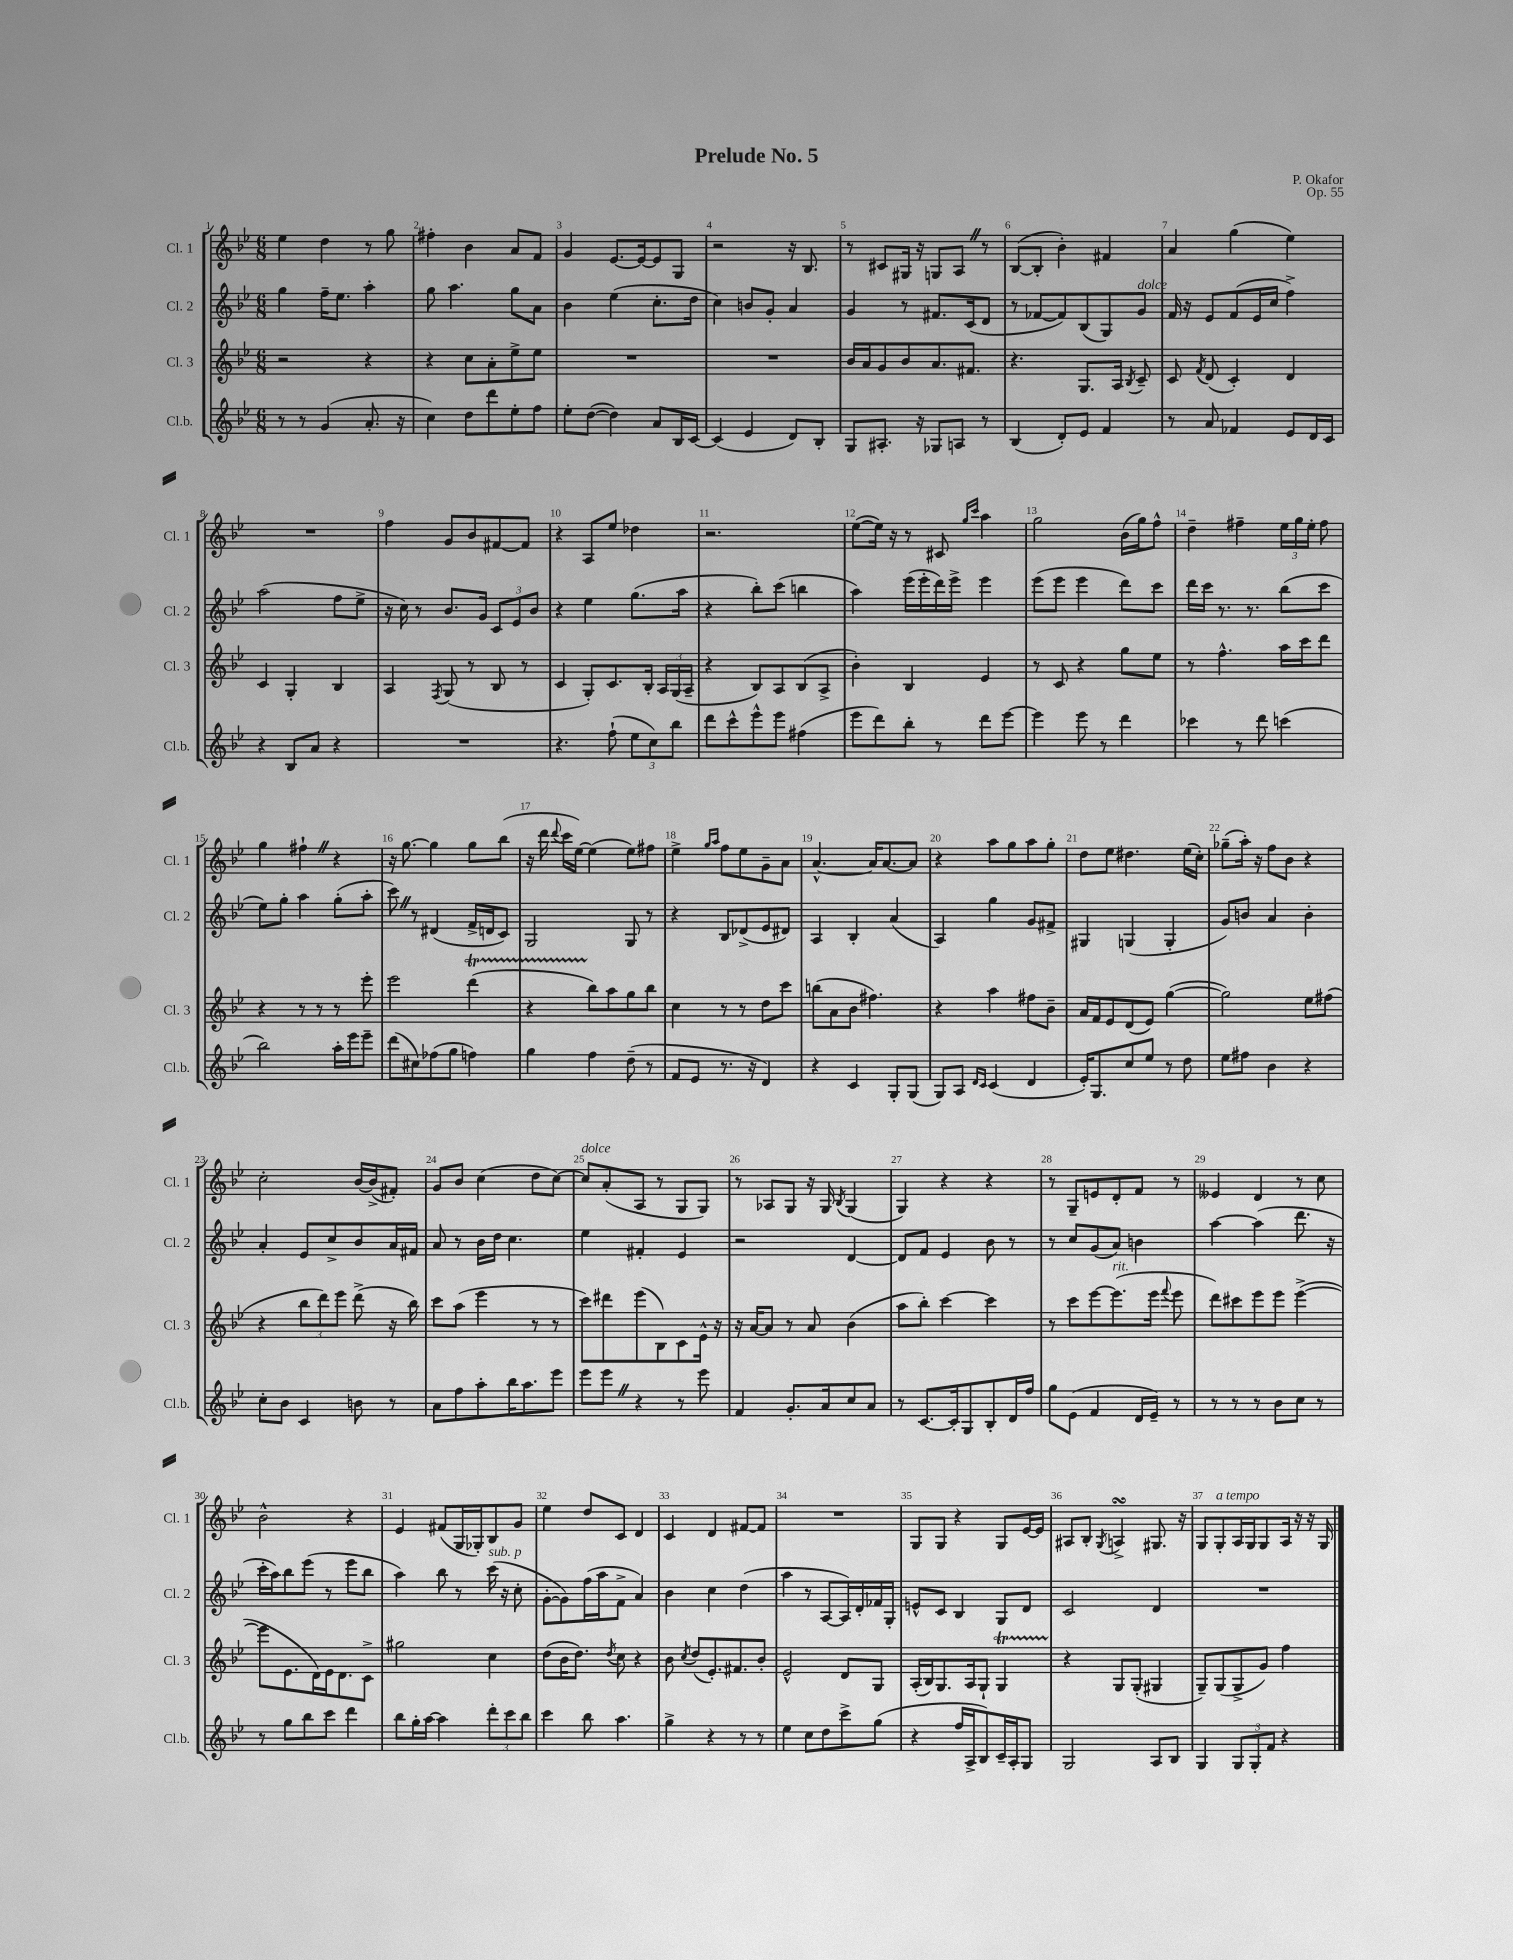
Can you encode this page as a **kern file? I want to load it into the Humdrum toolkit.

**kern	**kern	**kern	**kern
*part4	*part3	*part2	*part1
*staff4	*staff3	*staff2	*staff1
*I"Cl.b.	*I"Cl. 3	*I"Cl. 2	*I"Cl. 1
*I'Cl.b.	*I'Cl. 3	*I'Cl. 2	*I'Cl. 1
*clefG2	*clefG2	*clefG2	*clefG2
*k[b-e-]	*k[b-e-]	*k[b-e-]	*k[b-e-]
*M6/8	*M6/8	*M6/8	*M6/8
=1	=1	=1	=1
8r	2r	4gg\	4ee-\
8r	.	.	.
(4g/	.	16ff~\KL	4dd\
.	.	8.ee-\J	.
8.a'/	4r	4aa'\	8r
.	.	.	8gg\
16r	.	.	.
=2	=2	=2	=2
4cc\)	4r	8gg\	4ff#X'\
.	.	4.aa\	.
8dd\L	8cc\L	.	4b-\
8ddd\	8a'\	.	.
8ee-'\	8ee-^\	8gg\L	8a/L
8ff\J	8ee-\J	8a\J	8f/J
=3	=3	=3	=3
8ee-'\L	2.r	4b-\	4g/
([8dd\J	.	.	.
4dd\])	.	(4ee-\	[8.e-/L
.	.	.	16e-/k_
8a/L	.	8.cc'\L	8e-/]
16B-/L	.	.	8G/J
[16c/JJ	.	16dd\Jk	.
=4	=4	=4	=4
(4c/]	2.r	4cc\)	2r
4e-/	.	8bn/L	.
.	.	8g'/J	.
8d/L)	.	4a/	16r
.	.	.	8.B-/
8B-'/J	.	.	.
=5	=5	=5	=5
8G/L	16b-/LL	4g/	8r
.	16a/J	.	.
8.A#X'/J	8g/	.	8c#X/L
.	8b-/	8r	16G#X/Jk
16r	.	.	16r
8G-X/L	8.a/	8.f#X/L	8Gn/L
8An/J	.	.	8AZ/J
.	8.f#X/J	(16c/k	.
8r	.	8d/J	8r
=6	=6	=6	=6
(4B-/	4.r	8r	([8B-/L
.	.	[8f-X/L	8B-'/J]
8d'/L)	.	8f-/])	4b-'\)
8e-/J	8.G/L	(8B-/	.
4f/	.	8G/)	4f#X/
.	16A/Jk	.	.
.	8qB-/	.	.
!	!	!LO:TX:a:i:t=dolce	!
.	8c~/	8g/J	.
=7	=7	=7	=7
8r	8c/	16f/	4a/
.	.	16r	.
.	8qf/	.	.
8a/	(8d/	8e-/L	.
4f-X/	4c'/)	(8f/	(4gg\
.	.	16e-/L	.
.	.	16cc/JJ	.
8e-/L	4d/	4ff^\)	4ee-\)
16d/L	.	.	.
16c/JJ	.	.	.
!!LO:LB:g=z
=8	=8	=8	=8
4r	4c/	(2aa\	2.r
8B-/L	4G'/	.	.
8a/J	.	.	.
4r	4B-/	8ff\L	.
.	.	8ee-^\J	.
=9	=9	=9	=9
2.r	4A/	16r	4ff\
.	.	16cc\)	.
.	.	8r	.
.	8qF/	.	.
.	(8G/	8.b-/L	8g/L
.	8r	.	8b-/
.	.	16g/Jk	.
.	8B-/	12c/L	[8f#X/
.	.	12e-/	.
.	8r	.	8f#/J]
.	.	12b-/J	.
=10	=10	=10	=10
4.r	4c/	4r	4r
.	8G'/L)	4ee-\	8A/L
(8ff`\	8.c/	.	8ee-/J
12ee-\L	.	(8.gg\L	4dd-X\
.	16B-'/Jk	.	.
12cc\)	.	.	.
.	24A/LL	.	.
12bb-\J	(24G/	.	.
.	.	16aa\Jk	.
.	24A~/JJ	.	.
=11	=11	=11	=11
8ddd\L	4r	4r	2.r
8ccc^^\	.	.	.
8eee-^^\	8B-/L)	8bb-'\L)	.
8eee-\J	8A/	(8ccc\J	.
(4ff#X\	(8B-/	4bbn\	.
.	8A^/J	.	.
=12	=12	=12	=12
8eee-\L	4b-'\)	4aa\)	([8ee-\L
8ddd\)	.	.	16ee-\Jk])
.	.	.	16r
8bb-'\J	4B-/	(16eee-\LL	8r
.	.	16eee-'\	.
8r	.	16ddd\)	8c#X/
.	.	16eee-^\JJ	.
.	.	.	16qqgg/LL
.	.	.	16qqccc/JJ
8ddd\L	4e-/	4eee-\	4aa\
[8eee-\J	.	.	.
=13	=13	=13	=13
4eee-\]	8r	(8eee-\L	2gg\
.	8c/	8eee-\J	.
8eee-\	4r	4eee-\	.
8r	.	.	.
4ddd\	8gg\L	8ddd\L)	(16b-\LL
.	.	.	16gg\J)
.	8ee-\J	8ccc\J	8ff^^\J
=14	=14	=14	=14
4ccc-X\	8r	16ddd\LL	4dd~\
.	.	16ccc\JJ	.
.	4.ff^^\	8.r	.
8r	.	.	4ff#X~\
.	.	8.r	.
8ddd\	.	.	.
(4cccn\	16aa\LL	(8bb-\L	24ee-\LL
.	.	.	24gg\
.	16ccc\J	.	.
.	.	.	24ee-'\JJ
.	8ddd\J	8ccc\J	8ff#\
!!LO:LB:g=z
=15	=15	=15	=15
2bb-\)	4r	8ee-\L)	4gg\
.	.	8gg'\J	.
.	8r	4aa\	4ff#X`Z\
.	8r	.	.
16aa'\LL	8r	(8gg'\L	4r
16eee-\J	.	.	.
8eee-~\J	8eee-'\	8aa'\J	.
=16	=16	=16	=16
(8ddd\L	2eee-\	8cccZ\)	16r
.	.	.	[8.gg\
8cc#X\)	.	8r	.
(8ff-X\	.	(4d#X/	4gg\]
8gg\J	.	.	.
4ffn\)	(4dddt\	16f^/LL	8gg\L
.	.	16dn/J	.
.	.	8c/J)	(8bb-\J
=17	=17	=17	=17
4gg\	4r	2G/	16r
.	.	.	16ddd\
.	.	.	8qqddd/
.	.	.	16ccc\LL
.	.	.	[16ee-\JJ)
4ff\	8bb-\L)	.	(4ee-\]
.	8aa\	.	.
(8dd~\	8gg\	8G/	8ee-\L)
8r	8bb-\J	8r	8ff#X\J
=18	=18	=18	=18
8f/L	4cc\	4r	4ee-^\
8e-/J	.	.	.
.	.	.	16qqgg/LL
.	.	.	16qqaa/JJ
8.r	8r	8B-/L	8ff\L
.	8r	(8d-X^/	8ee-\
16r	.	.	.
4d/)	8dd\L	8e-/	8g~\
.	8ccc\J	8d#X/J)	8a\J
=19	=19	=19	=19
4r	(8bbn\L	4A/	[4.a^^/
.	8a\	.	.
4c/	8b-\J	4B-'/	.
.	4.ff#X\)	.	16a/KL]
.	.	.	[8.a/
8G'/L	.	(4a/	.
(8G/J	.	.	8a/J]
=20	=20	=20	=20
8G/L)	4r	4A/)	4r
8A/J	.	.	.
16qqd/LL	.	.	.
16qqc/JJ	.	.	.
(4c/	4aa\	4gg\	8aa\L
.	.	.	8gg\
4d/	8ff#X\L	8g/L	8aa\
.	8b-~\J	8f#X^/J	8gg'\J
=21	=21	=21	=21
16e-'/KL)	16a/LL	4G#X/	8dd\L
8.G/	16f/J	.	.
.	8e-/	.	8ee-\J
8cc/	(8d/	(4Gn/	4.dd#X\
8ee-/J	8e-/J)	.	.
8r	([4gg\	4G'/	.
8dd\	.	.	(16ee-\LL
.	.	.	16cc'\JJ)
=22	=22	=22	=22
8ee-\L	2gg\])	8g/L)	(8gg-X~\L
8ff#X\J	.	8bn/J	16aa'\Jk)
.	.	.	16r
4b-\	.	4a/	8ff\L
.	.	.	8b-\J
4r	8ee-\L	4b'\	4r
.	(8ff#X\J	.	.
!!LO:LB:g=z
=23	=23	=23	=23
8cc'\L	4r	4a'/	2cc'\
8b-\J	.	.	.
4c/	12bb-\L	8e-/L	.
.	12ddd\)	.	.
.	.	8cc^/	.
.	12eee-\J	.	.
8bn\	(8ddd^\	8b-/	[16b-/LL
.	.	.	(16b-^/J]
8r	16r	16a/L	8f#X'/J)
.	16bb-\)	16f#X/JJ	.
=24	=24	=24	=24
8a\L	8ccc\L	8a/	8g/L
8ff\	(8aa\J	8r	8b-/J
8aa'\	4eee-\	16b-\LL	(4cc\
.	.	16dd\JJ	.
16bb-\K	.	4.cc\	.
8.aa\	.	.	.
.	8r	.	8dd\L
8eee-\J	8r	.	[8cc\J)
=25	=25	=25	=25
!	!	!	!LO:TX:a:i:t=dolce
8eee-\L	8ccc\L)	4ee-\	8cc/L]
8eee-Z\J	8ddd#X\	.	(8a'/
4r	(8eee-\	4f#X'/	8A/J
.	8B-\)	.	8r
8r	8c\	4e-/	8G/L
8eee-\	16e-^^\Jk	.	8G/J)
.	16r	.	.
=26	=26	=26	=26
4f/	16r	2r	8r
.	[16a/KL	.	.
.	8a/J]	.	8A-X/L
8.g'/L	8r	.	8G/J
.	8a/	.	16r
16a/k	.	.	16G/
.	.	.	8qB-/
8cc/	(4b-\	[4d/	(4G/
8a/J	.	.	.
=27	=27	=27	=27
8r	8aa\L	8d/L]	4G/)
[8.c/L	8bb-'\J)	8f/J	.
.	[4ccc\	4e-/	4r
16c'/k]	.	.	.
8G/	.	.	.
8B-'/	4ccc\]	8b-\	4r
16d/L	.	8r	.
16ff/JJ	.	.	.
=28	=28	=28	=28
8gg\L	8r	8r	8r
(8e-\J	8ccc\L	8cc/L	8G~/L
4f/	[8eee-\	(8g/	8en/
!	!LO:TX:a:i:t=rit.	!	!
.	(8.eee-\]	8a/J)	8d'/
16d/LL	.	4bn\	8f/J
16e-~/JJ)	16eee-\Jk	.	.
.	8qqfff/	.	.
8r	8eee-\	.	8r
=29	=29	=29	=29
8r	8ddd\L)	[4aa\	4e--X/
8r	8ccc#X\	.	.
8r	8eee-\	(4aa\]	4d/
8b-\L	8eee-\J	.	.
8cc\J	([4eee-^\	8.ddd\	8r
8r	.	.	8cc\
.	.	16r	.
!!LO:LB:g=z
=30	=30	=30	=30
8r	8eee-\L]	16ccc'\LL	2b-^^\
.	.	16aa\J)	.
8gg\L	8.e-\	8bb-\	.
8bb-\	.	(8eee-\J	.
.	16d\L)	.	.
8ccc\J	16e-\J	8r	.
.	8.d\	.	.
4ddd\	.	8eee-\L	4r
.	8c^\J	8bb-\J	.
=31	=31	=31	=31
8bb-\L	2gg#X\	4aa\)	4e-/
16gg'\L	.	.	.
[16aa\JJ	.	.	.
4aa\]	.	8bb-\	(8f#X/L
.	.	8r	16G/L
.	.	.	16G-X'/J)
!	!	!LO:TX:a:i:t=sub. p	!
12ddd'\L	4cc\	(16ccc\	8B-/
.	.	16r	.
12ccc\	.	.	.
.	.	8cc'\	8g/J
12bb-\J	.	.	.
=32	=32	=32	=32
4ccc\	(8dd\L	[8g'\L	4ee-\
.	16b-\K	8g\])	.
.	8.dd\J)	.	.
8bb-\	.	(16ff\L	8dd/L
.	.	16aa\J	.
.	8qdd/	.	.
4.aa\	8cc\	8f^\J	8c/J
.	4r	4a/)	4d/
=33	=33	=33	=33
4gg^\	8b-\	4b-\	4c/
.	8qcc/	.	.
.	(8dd/L	.	.
4r	8.e-'/)	4cc\	4d/
.	8.f#X/	.	.
8r	.	(4dd\	[8f#X/L
8r	8b-'/J	.	8f#/J]
=34	=34	=34	=34
4ee-\	2e-^^/	4aa\	2.r
8cc\L	.	8r	.
8dd\	.	[8A/L	.
8ccc^\	8d/L	16A/L])	.
.	.	16d'/	.
(8gg\J	8G/J	16f-X/	.
.	.	16G'/JJ	.
=35	=35	=35	=35
4r	(16A'/LL	8en^^/L	8G/L
.	16B-/J)	.	.
.	8.G/	8c/J	8G/J
16ff/LL	.	4B-/	4r
16A^/J	16A/k	.	.
8B-/)	8G`/J	.	.
16c~/L	4GT/	8G/L	8G/L
16A'/J	.	.	.
8G/J	.	8d/J	[16e-/L
.	.	.	16e-/JJ]
=36	=36	=36	=36
2G/	4r	2c/	8A#X/L
.	.	.	8B-'/J
.	.	.	8qG/
.	8G/L	.	4AnsSsS^/
.	(8G'/J	.	.
8A/L	4G#X/	4d/	8.G#X/
8B-/J	.	.	.
.	.	.	16r
=37	=37	=37	=37
4G/	8G~/L)	2.r	8G/L
!	!	!	!LO:TX:a:i:t=a tempo
.	(8G/	.	8G'/
12G/L	8G^/	.	16A/L
.	.	.	16G/J
12G'/	.	.	.
.	8g/J)	.	8G/
12f/J	.	.	.
4r	4ff\	.	16A/Jk
.	.	.	16r
.	.	.	16r
.	.	.	16G/
==	==	==	==
*-	*-	*-	*-
